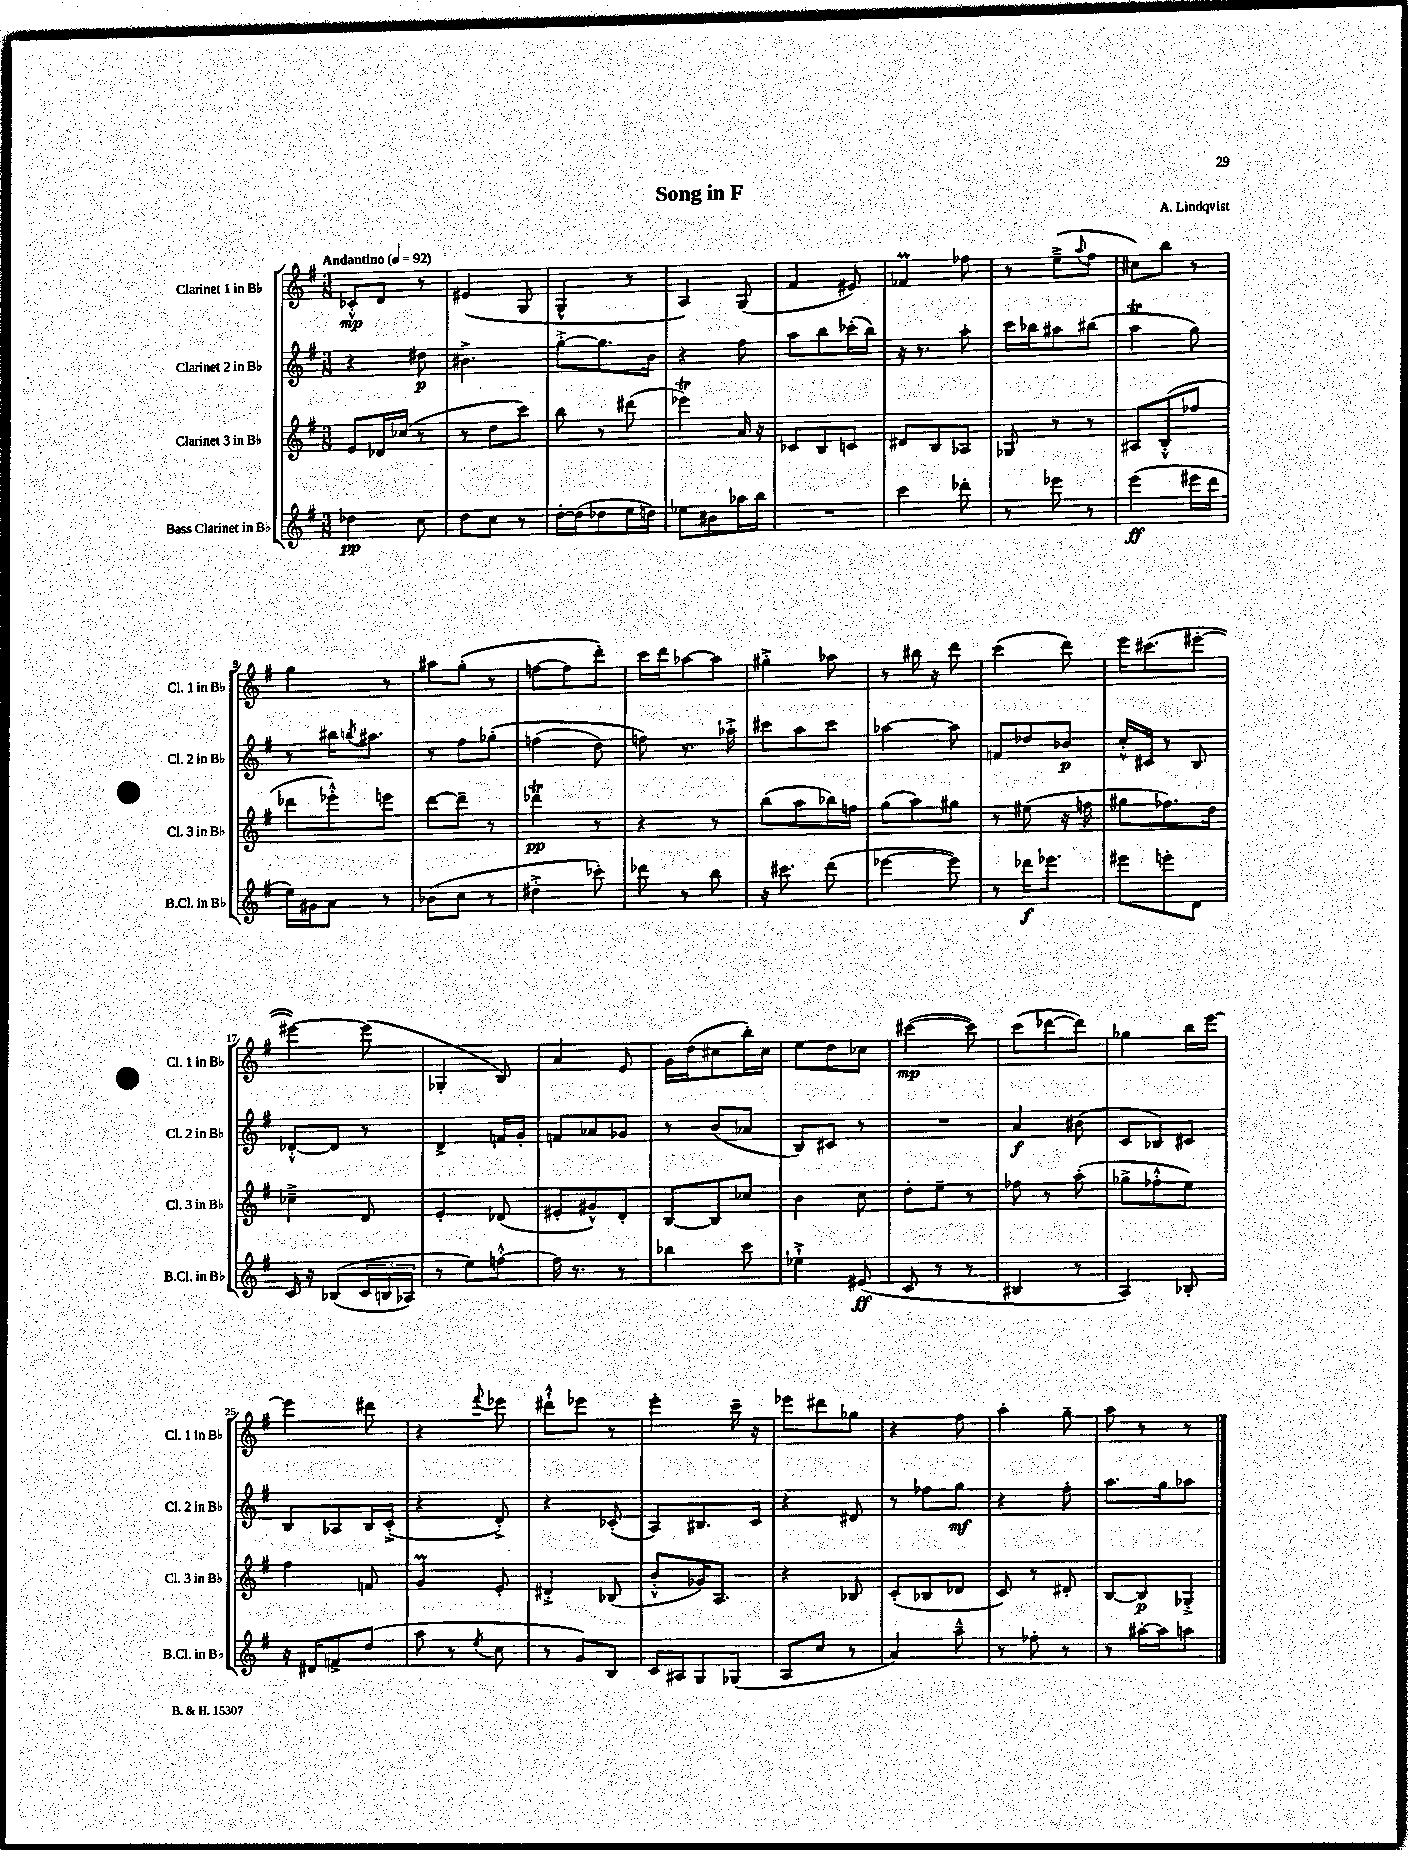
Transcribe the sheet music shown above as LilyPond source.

\header { title = "Song in F" composer = "A. Lindqvist" }
<<
\new StaffGroup <<
\new Staff = "s0" \with { instrumentName = "Clarinet 1 in Bb" shortInstrumentName = "Cl. 1 in Bb" } {
    \clef treble \key g \major \numericTimeSignature \time 3/8 \tempo "Andantino" 4 = 92
    ces'8-.-^\mp d'8 r8 |
    eis'4( g8 |
    g4-^ r8 |
    a4) g8( |
    fis'4 eis'8) |
    fes'4\prall fes''8 |
    r8 e''8--->( \appoggiatura { a''8 } fis''8 |
    cis''8) b''8 r8 |
    g''4 r8 |
    ais''8 g''8-.( r8 |
    f''8~ f''8 d'''8-.) |
    c'''16 d'''16 aes''8~ aes''8 |
    gis''4-.-> aes''8 |
    r8 bis''16 r16 d'''8 |
    c'''4( d'''8) |
    e'''16 cis'''8.( eis'''8~-. |
    eis'''4~) eis'''8( |
    ges4-. b8) |
    a'4 e'8 |
    g'16 d''16( cis''8 b''16-.) cis''16 |
    e''8 d''8 ces''8 |
    cis'''4~\mp( cis'''8) |
    c'''8( des'''8~ des'''8) |
    ges''4 b''16 e'''16~ |
    e'''4 dis'''8 |
    r4 \appoggiatura { fis'''8 } ees'''8 |
    dis'''8-!-^ ees'''8 r8 |
    e'''4-. c'''16-- r16 |
    ees'''8 dis'''8 ges''8 |
    r4 fis''8 |
    a''4-. g''8-- |
    a''8 r8 r8 \bar "|." |
}
\new Staff = "s1" \with { instrumentName = "Clarinet 2 in Bb" shortInstrumentName = "Cl. 2 in Bb" } {
    \clef treble \key g \major \numericTimeSignature \time 3/8
    r4 dis''8\p |
    bis'4.-> |
    g''8~-.-> g''8. b'16 |
    r4 fis''8 |
    a''8 b''8 ces'''16-.( b''16) |
    r16 r8. a''8-. |
    c'''16 bes''16 ais''8 bis''8( |
    a''4\trill g''8) |
    r8 bis''16 \acciaccatura { b''8 } ais''8. |
    r8 fis''8 ges''8-.\( |
    f''4( d''8) |
    f''8\) r8. aes''16-.-> |
    cis'''8 a''8 cis'''8 |
    aes''4~ aes''8 |
    f'8 des''8 bes'8\p |
    c''16-.-^ cis'16 r8 b8 |
    des'8~-.-^ des'8 r8 |
    d'4-> f'16 g'16-. |
    f'8 aes'8 ges'8 |
    r8 b'8( aes'8 |
    b8) cis'8 r8 |
    R4. |
    a'4\f bis'8( |
    c'8 bes8) cis'8 |
    b8 aes8 b16 c'16-.->( |
    r4 d'8-.->) |
    r4 ces'8-.( |
    a8) bis8. c'16 |
    r4 dis'8 |
    r8 fes''8 g''8\mf |
    r4 fis''8-. |
    a''8. g''16 aes''8 \bar "|." |
}
\new Staff = "s2" \with { instrumentName = "Clarinet 3 in Bb" shortInstrumentName = "Cl. 3 in Bb" } {
    \clef treble \key g \major \numericTimeSignature \time 3/8
    e'8 des'16 ces''16( r8 |
    r8 d''8 c'''8) |
    b''8 r8 dis'''8( |
    ees'''4\trill) a'16 r16 |
    ces'8 b8 c'8 |
    dis'8 b8 aes8 |
    ges8 r8 r8 |
    ais8 b8-.-^( fes''8 |
    des'''8 ees'''8-.-^) e'''8 |
    d'''8~ d'''8-- r8 |
    des'''4\trill\pp r8 |
    r4 r8 |
    b''8( a''8 bes''16) f''16 |
    g''8( a''8) gis''8 |
    r8 eis''8( r16 f''16 |
    gis''8 fes''8.) d''16 |
    ces''4---> d'8 |
    e'4-. des'8( |
    eis'8-. gis'8-^) d'8-. |
    b8~ b8 ces''8 |
    b'4 c''8 |
    d''8-. e''8-- r8 |
    fes''8 r8 a''8-.( |
    ges''8-> fes''8-.-^ e''8) |
    fis''4 f'8 |
    g'4\prall e'8-. |
    dis'4-.-> bes8( |
    b'8-.-^ ges'16) a8. |
    r4 bes8 |
    c'8-.( bes8 des'8 |
    c'8) r8 dis'8-. |
    b8~ b8\p ges8-.-> \bar "|." |
}
\new Staff = "s3" \with { instrumentName = "Bass Clarinet in Bb" shortInstrumentName = "B.Cl. in Bb" } {
    \clef treble \key g \major \numericTimeSignature \time 3/8
    des''4\pp c''8 |
    d''8 c''8 r8 |
    d''16~-. d''16( des''8 e''16 d''16) |
    ees''8 bis'8 aes''16 b''16 |
    R4. |
    c'''4 des'''8-. |
    r8 ees'''8 r8 |
    e'''4\ff( eis'''16 d'''16 |
    e''16) gis'16 a'8 r8 |
    bes'8( c''8 r8 |
    dis''4-.-> ces'''8-.) |
    des'''8 r8 b''8 |
    r16 cis'''8. d'''8( |
    ees'''4~ ees'''8) |
    r8 des'''16\f ees'''8. |
    eis'''8 e'''8-. d'8 |
    c'16 r16 bes8(\( \tuplet 3/2 { c'16 b16 aes16) } |
    r8 e''8\) f''8~-.-^ |
    f''16 r8. r8 |
    bes''4 c'''8 |
    ees''4-!-> eis'8\ff( |
    c'8 r8 r8 |
    bis4 r8 |
    a4) bes8-. |
    r16 dis'16 f'8-> d''8( |
    a''8 r8 \acciaccatura { e''8 } c''8 |
    r8 g'8) b8 |
    c'16 ais16 g8 ges8( |
    a8 c''8 r8 |
    a'4) a''8---^ |
    r8 fes''8-. r8 |
    r8 ais''16~-. ais''16 a''8 \bar "|." |
}
>>
>>
